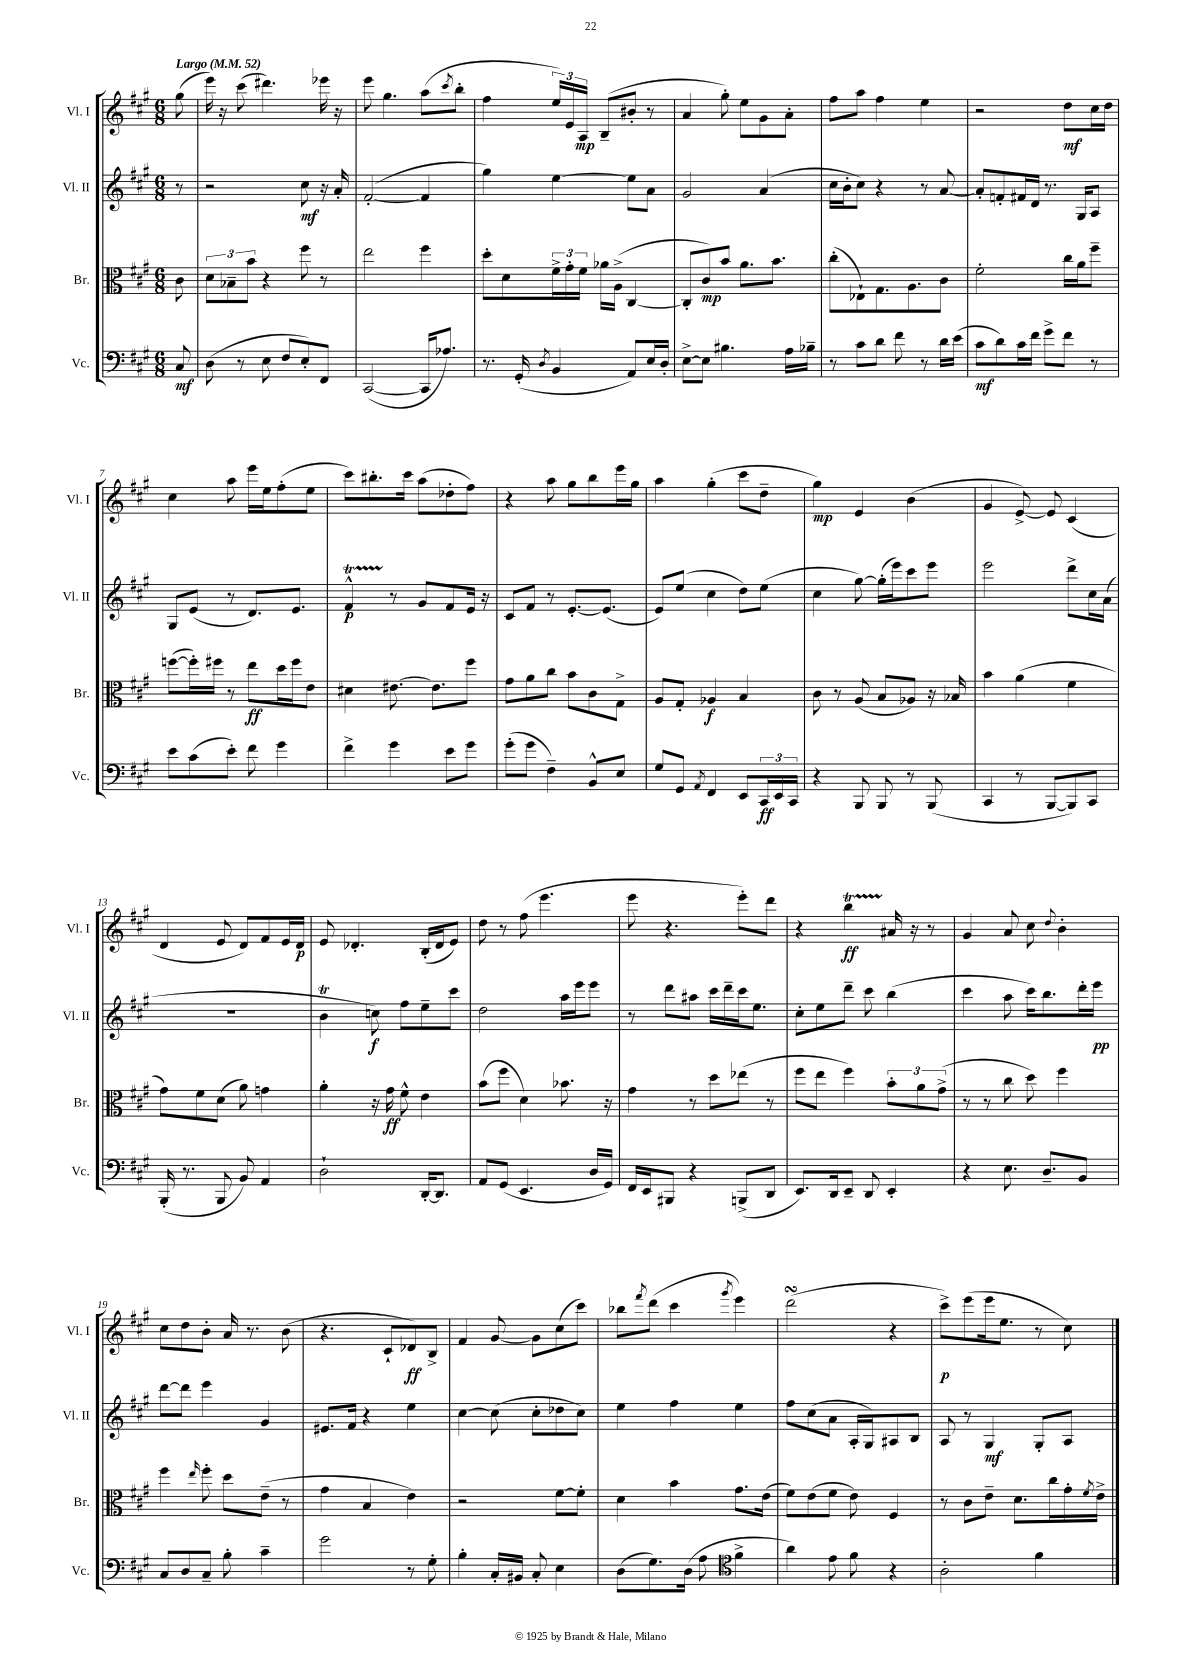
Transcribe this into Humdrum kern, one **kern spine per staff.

**kern	**kern	**kern	**kern
*staff4	*staff3	*staff2	*staff1
*clefF4	*clefC3	*clefG2	*clefG2
*k[f#c#g#]	*k[f#c#g#]	*k[f#c#g#]	*k[f#c#g#]
*M6/8	*M6/8	*M6/8	*M6/8
*MM52	*MM52	*MM52	*MM52
8C#	8c#	8r	(8gg#
=	=	=	=
(8D	12d	2r	16eee)
.	.	.	16r
.	12B-~	.	.
8r	.	.	(8ccc#
.	12b	.	.
8E	4r	.	4.ddd#)
8F#	.	.	.
8E')	8ff#	8cc#	.
8FF#	8r	16r	16eee-
.	.	16a'	16r
=	=	=	=
([2CC#	2ee	([2f#'	8eee
.	.	.	4.gg#
16CC#]	4ff#	4f#]	(8aa
8.A-)	.	.	.
.	.	.	8qccc#
.	.	.	8bb'
=	=	=	=
8.r	8dd'	4gg#)	4ff#
.	8d	.	.
(16GG#'	.	.	.
8qD	.	.	.
4BB	24f#^	[4ee	24ee)
.	24g#'	.	24e
.	24f#	.	24A
.	16a-	.	(8B~
.	(16A^	.	.
8AA)	[4C#	8ee]	8b#'
16E	.	8a	8r
16D'	.	.	.
=	=	=	=
[8E^	8C#']	2g#	4a
8E]	8c#)	.	.
4.B#	8b	.	8gg#')
.	8.a	.	8ee
.	.	(4a	8g#
.	8.b	.	.
16A	.	.	8a'
16B-~	.	.	.
=	=	=	=
8r	(8cc#'	16cc#	8ff#
.	.	16b'	.
8c#	8E-`)	8cc#)	8aa
8d	8.G#	4r	4ff#
8f#	.	.	.
.	8.A	.	.
8r	.	8r	4ee
16d	8c#	[8a	.
(16e	.	.	.
=	=	=	=
8c#	2f#'	8a']	2r
8d)	.	8f'	.
16c#	.	16f#	.
16f#	.	16d	.
8g#^	.	8.r	.
8f#	16cc#	.	8dd
.	16a	16G#	.
8r	8ff#~	8A	16cc#
.	.	.	16dd
=	=	=	=
8e	([8ff	8G#	4cc#
(8c#	16ff'])	(8e	.
.	16ff#	.	.
8e')	8r	8r	8aa
8f#	8ee	8.d)	16eee
.	.	.	16ee
4g#	16dd	.	(8ff#'
.	16ff#	8.e	.
.	8e	.	8ee
=	=	=	=
4f#^	4d#	4f#^^	8ccc#)
.	.	.	8.bb#'
4g#	[8.e#	8r	.
.	.	.	16ccc#
.	.	8g#	(8aa
.	8.e#]	.	.
8e	.	8f#	8dd-'
8g#	8ff#	16e	8ff#)
.	.	16r	.
=	=	=	=
(8g#'	8g#	8c#	4r
8g#	8a	8f#	.
4F#~)	8cc#	8r	8aa
.	8b	[8.e'	8gg#
8BB^^	8c#	.	8bb
.	.	(8.e]	.
8E	8G#^	.	16eee
.	.	.	16gg#
=	=	=	=
8G#	8A	8e)	4aa
8GG#	8G#'	(8ee	.
8qAA	.	.	.
4FF#	4A-	4cc#	(4gg#'
8EE	4B	8dd)	8ccc#
24CC#	.	(8ee	8dd~
24EE	.	.	.
24CC#	.	.	.
=	=	=	=
4r	8c#	4cc#	4gg#)
.	8r	.	.
8BBB	(8A	[8gg#)	4e
8BBB	8B	(16gg#']	.
.	.	16eee)	.
8r	8A-)	8ccc#	(4b
(8BBB	16r	8eee	.
.	16B-	.	.
=	=	=	=
4CC#	4b	2eee	4g#
8r	(4a	.	[8e^)
[8BBB	.	.	8e]
8BBB])	4f#	8ddd^	(4c#
8CC#	.	16cc#	.
.	.	(16a	.
=	=	=	=
(16BBB'	8g#)	2.r	4d
8.r	.	.	.
.	8f#	.	.
8BBB	(8d	.	8e
8BB)	8a)	.	8d)
4AA	4g	.	8f#
.	.	.	16e
.	.	.	16d
=	=	=	=
2D`	4a'	4b	8e
.	.	.	4.d-'
.	16r	8cc)	.
.	16g#	.	.
.	8f#^^	8ff#	.
[16DD'	4e	8ee~	(16B'
8.DD]	.	.	16d-
.	.	8ccc#	8e)
=	=	=	=
8AA	(8b	2dd	8dd
(8GG#	8ff#	.	8r
4.EE	4d)	.	(8ff#
.	.	.	4.eee
.	8.b-	16aa	.
.	.	16eee	.
16D	.	8eee	.
16GG#)	16r	.	.
=	=	=	=
16FF#	4g#	8r	8eee
16EE	.	.	.
8BBB#	.	8ddd	4.r
4r	8r	8aa#	.
.	8dd	16ccc#	.
.	.	16ddd~	.
(8BBB^	(8ee-	16ccc#	8eee')
.	.	8.ee	.
8DD	8r	.	8ddd
=	=	=	=
8.EE)	8ff#	8cc#'	4r
.	8ee	8ee	.
16DD	.	.	.
8EE~	4ff#)	8ddd~	4bb
8DD	.	8ccc#	.
4EE'	12b'	(4bb	16a#
.	.	.	16r
.	12a	.	.
.	.	.	8r
.	(12g#^	.	.
=	=	=	=
4r	8r	4ccc#	4g#
.	8r	.	.
8.E	8cc#	8aa	8a
.	8dd)	16ccc#)	8cc#
8.D~	.	8.bb	.
.	.	.	8qqdd
.	4ff#	.	4b'
8BB	.	16ddd'	.
.	.	16eee	.
=	=	=	=
8C#	4ff#	[8ddd	8cc#
8D	.	8ddd]	8dd
.	16qqee	.	.
8C#~	8ff#'	4eee	8b'
8B'	8dd	.	16a
.	.	.	8.r
4c#~	(8e~	4g#	.
.	8r	.	(8b
=	=	=	=
2g#	4g#	8.e#	4.r
.	.	16f#	.
.	4B	4r	.
.	.	.	8c#`
8r	4e)	4ee	8d-)
8G#'	.	.	8B^
=	=	=	=
4B'	2r	[4cc#	4f#
16C#'	.	(8cc#]	[8g#
16BB#	.	.	.
8C#'	.	8cc#'	8g#]
4E	[8f#	8dd-	(8cc#
.	8f#']	8cc#)	8ccc#)
=	=	=	=
(8D	4d	4ee	8bb-
.	.	.	8qfff#
8.G#)	.	.	(8ddd
.	4b	4ff#	4ccc#
(16D	.	.	.
8A	.	.	.
*clefC4	*	*	*
.	.	.	8qggg#
4f#^	8.g#	4ee	4eee)
.	(16e	.	.
=	=	=	=
4a)	8f#)	8ff#	(2ddd
.	(8e	(8cc#	.
8e	8f#	8a	.
8f#	8e)	16A'	.
.	.	16G#)	.
4r	4F#	8A#	4r
.	.	8B	.
=	=	=	=
2A'	8r	8A	8ccc#^)
.	8c#	8r	(8eee
.	8e~	4G#	16eee
.	.	.	8.ee
.	8.d	.	.
4f#	.	8G#'	8r
.	16cc#	.	.
.	16g#'	8A	8cc#)
.	8qf#	.	.
.	16e^	.	.
==	==	==	==
*-	*-	*-	*-
